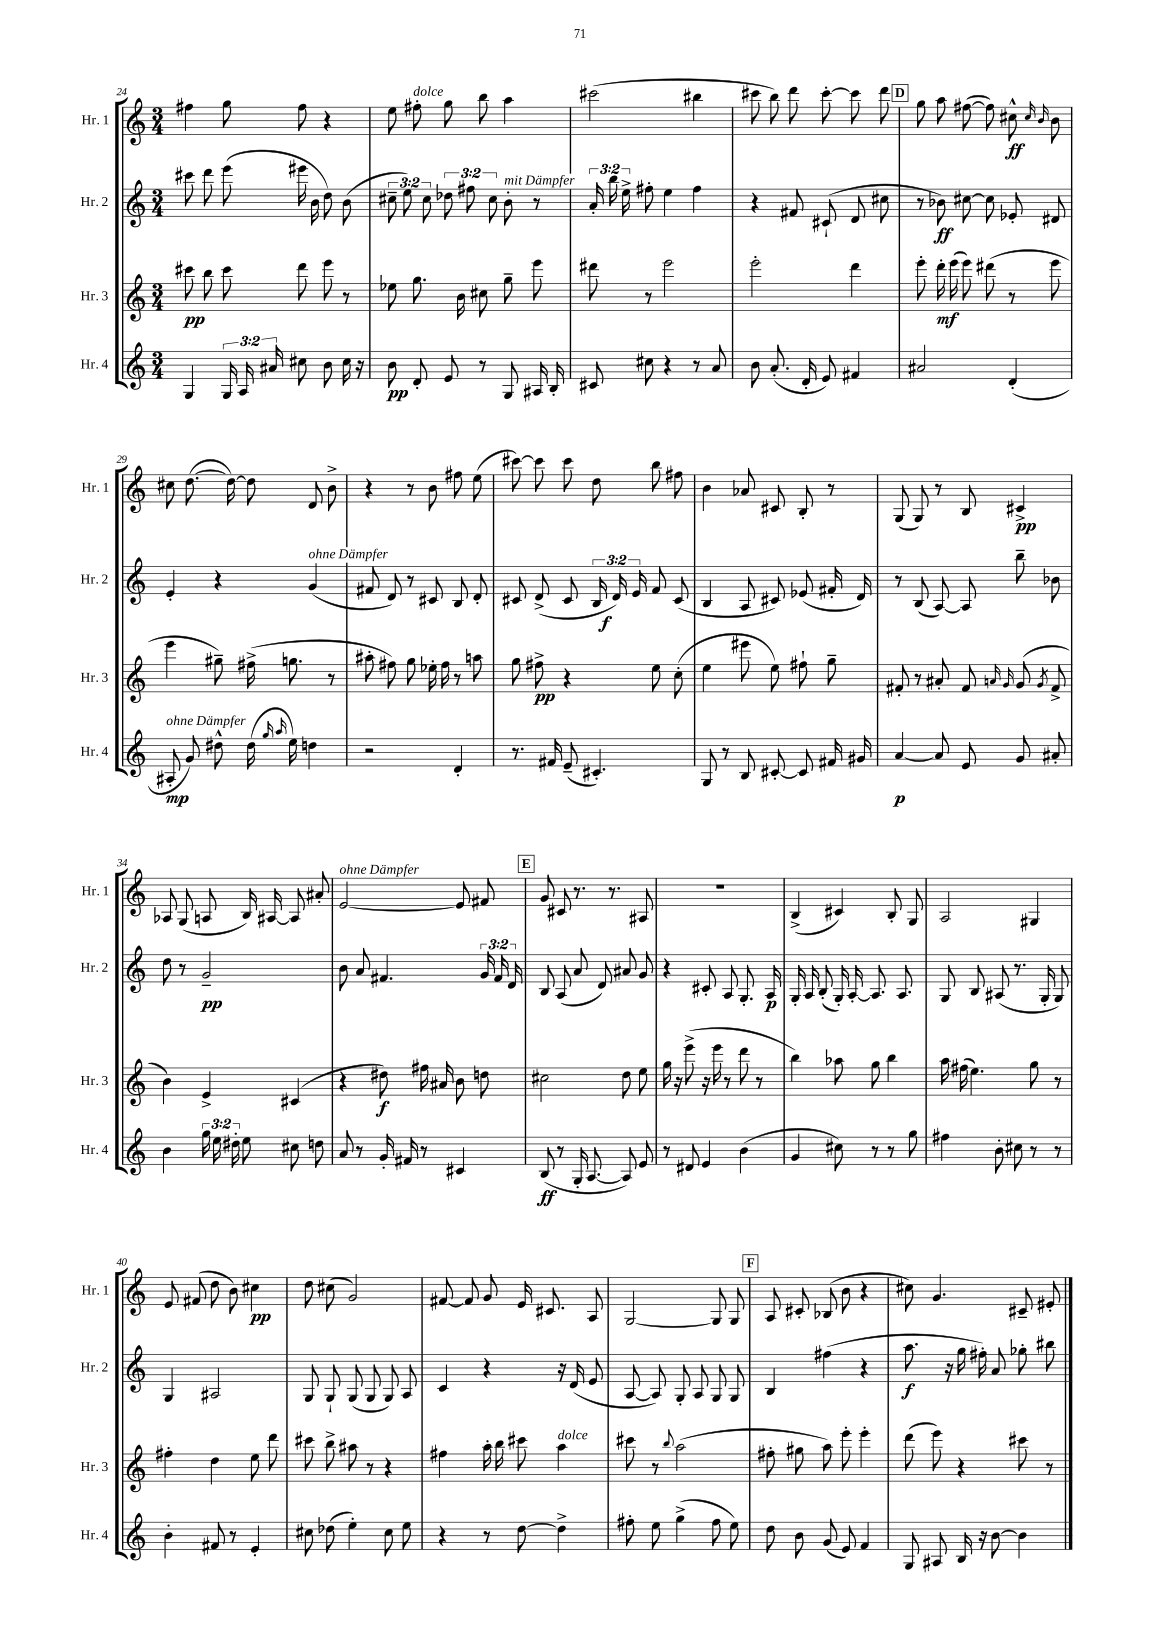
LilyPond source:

<<
\new StaffGroup <<
\new Staff = "s0" \with { instrumentName = "Hr. 1" shortInstrumentName = "Hr. 1" } {
    \clef treble \key c \major \numericTimeSignature \time 3/4
    \autoBeamOff fis''4 g''8 fis''8 r4 |
    e''8 fis''8-.^\markup { \italic "dolce" } g''8 b''8 a''4 |
    cis'''2( bis''4 |
    cis'''8 b''8) d'''8 cis'''8~-. cis'''8 d'''8 |
    \mark \markup { \box "D" } g''8 a''8 fis''8~( fis''8) cis''8-^\ff \grace { cis''16 b'16 } b'8 |
    cis''8 d''8.~( d''16~) d''8 d'8 b'8-> |
    r4 r8 b'8 fis''8 e''8( |
    cis'''8~) cis'''8 cis'''8 d''8 b''8 fis''8 |
    b'4 aes'8 cis'8 b8-. r8 |
    g8( g8) r8 b8 cis'4->\pp |
    aes8 g8( a8 b16) ais16~ ais8 ais'8-. |
    e'2~^\markup { \italic "ohne Dämpfer" } e'8 fis'8 |
    \mark \markup { \box "E" } g'8 cis'8 r8. r8. ais8 |
    R2. |
    b4->( cis'4) b8-. g8 |
    a2 gis4 |
    e'8 fis'8( d''8 b'8) cis''4\pp |
    d''8 cis''8( g'2) |
    fis'8~ fis'8 g'8 e'16 cis'8. a8 |
    g2~ g8 g8 |
    \mark \markup { \box "F" } a8 cis'8-. bes8( b'8 r4 |
    cis''8) g'4. cis'8-- eis'8-. \bar "|." |
}
\new Staff = "s1" \with { instrumentName = "Hr. 2" shortInstrumentName = "Hr. 2" } {
    \clef treble \key c \major \numericTimeSignature \time 3/4 \override Staff.TupletNumber.text = #tuplet-number::calc-fraction-text
    \autoBeamOff cis'''8 d'''8 e'''8( eis'''16 b'16 d''8) b'8( |
    \tuplet 3/2 { cis''8-- e''8) cis''8 } \tuplet 3/2 { des''8 fis''8 cis''8 } b'8-.^\markup { \italic "mit Dämpfer" } r8 |
    \tuplet 3/2 { a'16-. b''16 e''16-> } fis''8-. e''4 fis''4 |
    r4 fis'8 cis'8-!( d'8 cis''8 |
    \mark \markup { \box "D" } r8 bes'8\ff) cis''8~ cis''8 ees'8-. dis'8 |
    e'4-. r4 g'4^\markup { \italic "ohne Dämpfer" }( |
    fis'8 d'8) r8 cis'8 b8 d'8-. |
    cis'8 d'8->( cis'8 \tuplet 3/2 { b16 d'16\f) e'16 } f'8 cis'8( |
    b4 a8 cis'8) ees'8( fis'16-. d'16) |
    r8 b8( a8~) a8 b''8-- bes'8 |
    d''8 r8 g'2--\pp |
    b'8 a'8 fis'4. \tuplet 3/2 { g'16 fis'16 d'16 } |
    \mark \markup { \box "E" } b8 a8( a'8 d'8) ais'8 g'8 |
    r4 cis'8-. a8 g8.-. a16\p |
    g16-. a16 b8-.( g16-.) a16~-. a8. a8. |
    g8 b8 ais8( r8. g16-. g8) |
    g4 ais2 |
    g8 g8-! g8( g8 g8) a8 |
    c'4 r4 r16 d'16( e'8 |
    a8~ a8) g8-. a8 g8 g8 |
    \mark \markup { \box "F" } b4 fis''4( r4 |
    a''8.\f r16 g''16 fis''16-.) a'8 ges''8-. bis''8 \bar "|." |
}
\new Staff = "s2" \with { instrumentName = "Hr. 3" shortInstrumentName = "Hr. 3" } {
    \clef treble \key c \major \numericTimeSignature \time 3/4
    \autoBeamOff cis'''8\pp b''8 cis'''8 d'''8 e'''8 r8 |
    ees''8 g''8. b'16 cis''8 g''8-- e'''8 |
    dis'''8 r8 e'''2 |
    e'''2-. d'''4 |
    \mark \markup { \box "D" } e'''8-. d'''16-.\mf e'''16( e'''8) dis'''8( r8 e'''8 |
    e'''4 gis''8--) fis''16->( g''8. r8 |
    ais''8-. fis''8) g''8 ees''16-. fis''16 r8 a''8 |
    g''8 fis''8->\pp r4 e''8 c''8-.( |
    e''4 eis'''8 e''8) fis''8-! g''8-- |
    fis'8-. r8 ais'8-. fis'8 \grace { a'16 g'16 } g'8( \acciaccatura { g'8 } fis'8-> |
    b'4) e'4-> cis'4( |
    r4 dis''8\f) fis''16 ais'16 b'8 d''8 |
    \mark \markup { \box "E" } cis''2 d''8 e''8 |
    g''16 r16 e'''8->( r16 e'''16 r8 d'''8 r8 |
    b''4) aes''8 g''8 b''4 |
    a''16 fis''16( e''4.) g''8 r8 |
    fis''4-. d''4 e''8 d'''8 |
    cis'''8 b''8-> ais''8 r8 r4 |
    fis''4 a''16-. b''16 cis'''8 a''4^\markup { \italic "dolce" } |
    cis'''8 r8 \appoggiatura { b''8 } a''2( |
    \mark \markup { \box "F" } fis''8-. gis''8 a''8) e'''8-. e'''4-. |
    d'''8( e'''8) r4 cis'''8 r8 \bar "|." |
}
\new Staff = "s3" \with { instrumentName = "Hr. 4" shortInstrumentName = "Hr. 4" } {
    \clef treble \key c \major \numericTimeSignature \time 3/4 \override Staff.TupletNumber.text = #tuplet-number::calc-fraction-text
    \autoBeamOff g4 \tuplet 3/2 { g16 a16 ais'16 } cis''8 b'8 cis''16 r16 |
    b'8\pp d'8-. e'8 r8 g8 ais16 b16-. |
    cis'8 cis''8 r4 r8 a'8 |
    b'8 a'8.-.( d'16-. e'8) fis'4 |
    \mark \markup { \box "D" } ais'2 d'4-.( |
    ais8-.\mp^\markup { \italic "ohne Dämpfer" } g'8) dis''8-^ dis''16( \grace { g''16 a''16 } e''16) d''4 |
    r2 d'4-. |
    r8. fis'16 e'8--( cis'4.-.) |
    g8 r8 b8 cis'8~-. cis'8 fis'16 gis'16 |
    a'4~\p a'8 e'8 g'8 ais'8-. |
    b'4 \tuplet 3/2 { g''16 e''16 dis''16-. } e''8 cis''8 d''8 |
    a'8 r8 g'16-. fis'16 r8 cis'4 |
    \mark \markup { \box "E" } b8\ff( r8 g16-. a8.~ a8) e'8 |
    r8 dis'8 e'4 b'4( |
    g'4 cis''8) r8 r8 g''8 |
    fis''4 b'8-. cis''8 r8 r8 |
    b'4-. fis'8 r8 e'4-. |
    cis''8 des''8( e''4-.) cis''8 e''8 |
    r4 r8 d''8~ d''4-> |
    fis''8-. e''8 g''4->( fis''8 e''8) |
    \mark \markup { \box "F" } d''8 b'8 g'8( e'8) f'4 |
    g8 ais8 b16 r16 b'8~ b'4 \bar "|." |
}
>>
>>
\layout { \context { \Score currentBarNumber = #24 } }
